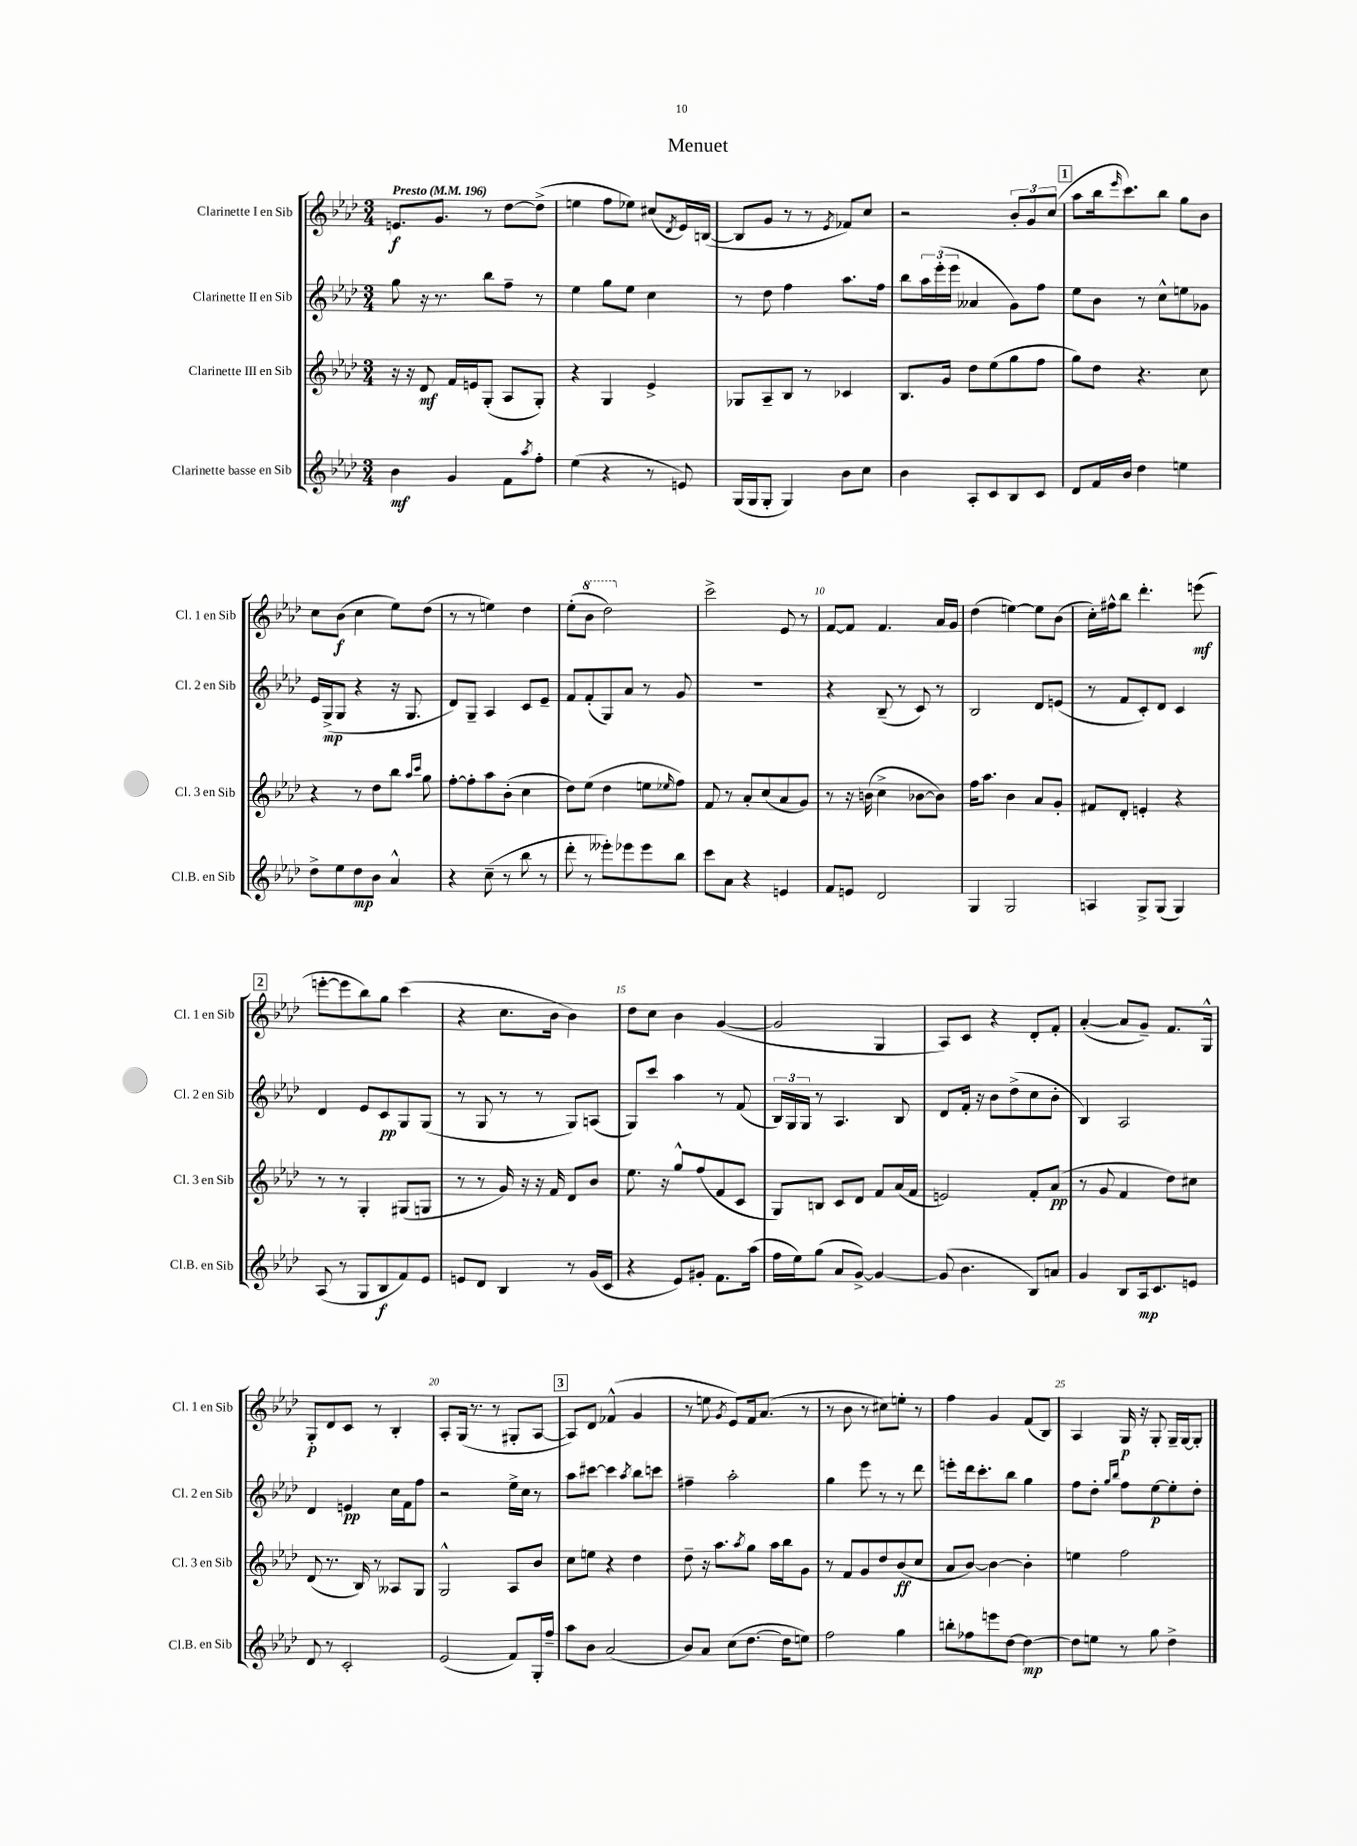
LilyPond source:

\header { title = "Menuet" }
<<
\new StaffGroup <<
\new Staff = "s0" \with { instrumentName = "Clarinette I en Sib" shortInstrumentName = "Cl. 1 en Sib" } {
    \clef treble \key aes \major \numericTimeSignature \time 3/4 \tempo "Presto" 4 = 196
    e'8.\f g'8. r8 des''8~ des''8->( |
    e''4 f''8 ees''8) cis''8( \acciaccatura { des'8 } ees'16) b16~( |
    b8 g'8 r8 r8 \acciaccatura { ees'8 } fes'8) c''8 |
    r2 \tuplet 3/2 { bes'8-. g'8 c''8( } |
    \mark \markup { \box "1" } aes''8 bes''16 \grace { ees'''16 } c'''8.) bes''8 g''8 bes'8 |
    c''8 bes'8\f( c''4 ees''8) des''8( |
    r8 r8 e''4) des''4 |
    ees''8-.( \ottava #1 bes''8 des'''2) \ottava #0 |
    c'''2-> ees'8 r8 |
    f'8~ f'8 f'4. aes'16 g'16 |
    des''4( e''4~) e''8 bes'8( |
    c''16-.) fis''16-^ bes''8 des'''4.-. e'''8\mf( |
    \mark \markup { \box "2" } e'''8~-. e'''8 bes''8) g''8 c'''4( |
    r4 c''8. bes'16 bes'4) |
    des''8 c''8 bes'4 g'4~( |
    g'2 g4 |
    aes8) c'8 r4 des'8-. f'8-. |
    aes'4~-.( aes'8 g'8--) f'8. g16-^ |
    g8-.\p des'8 c'8 r8 bes4-. |
    aes8-. g16( r8. r8 gis8-. aes8~ |
    \mark \markup { \box "3" } aes8) des'8 fes'4-^( g'4 |
    r8 e''8 \acciaccatura { g'8 } ees'8) f'16 aes'8.( r8 |
    r8 bes'8 r8 cis''8) e''8-. r8 |
    f''4 g'4 f'8( bes8) |
    aes4 g16\p r16 g8-. g16-- g16~ g8-. \bar "|." |
}
\new Staff = "s1" \with { instrumentName = "Clarinette II en Sib" shortInstrumentName = "Cl. 2 en Sib" } {
    \clef treble \key aes \major \numericTimeSignature \time 3/4
    g''8 r16 r8. bes''8 f''8-- r8 |
    ees''4 g''8 ees''8 c''4 |
    r8 des''8 f''4 aes''8. f''16 |
    bes''8 \tuplet 3/2 { aes''16 ees'''16-.( ees'''16 } aeses'4 g'8) f''8 |
    \mark \markup { \box "1" } ees''8 bes'8 r8 c''8-^ e''8 ges'8 |
    ees'16 g16->\mp( g8 r4 r16 g8. |
    des'8) g8-- aes4 c'8 ees'8-- |
    f'8 f'8-.( g8) aes'8 r8 g'8 |
    R2. |
    r4 bes8--( r8 c'8) r8 |
    bes2 des'8 e'8( |
    r8 f'8 c'8-.) des'8 c'4 |
    \mark \markup { \box "2" } des'4 ees'8 c'8\pp g8 g8( |
    r8 g8 r8 r8 g8) a8( |
    g8) c'''8 aes''4 r8 f'8( |
    \tuplet 3/2 { bes16) g16 g16 } r8 aes4. bes8 |
    des'8 f'16-. r16 bes'8 des''8->( c''8 bes'8-. |
    bes4) aes2 |
    des'4 e'4\pp c''16 f'16 f''8 |
    r2 ees''16-> c''16 r8 |
    \mark \markup { \box "3" } aes''8 cis'''8~ cis'''4 \acciaccatura { aes''8 } bes''8 c'''8 |
    fis''4-- aes''2-. |
    g''4 ees'''8 r8 r8 des'''8 |
    e'''8-. des'''16 c'''8.-. bes''8 g''4 |
    f''8 des''8-. \grace { g''16 bes''16 } f''8 ees''8~\p ees''8-. des''8-. \bar "|." |
}
\new Staff = "s2" \with { instrumentName = "Clarinette III en Sib" shortInstrumentName = "Cl. 3 en Sib" } {
    \clef treble \key aes \major \numericTimeSignature \time 3/4
    r16 r16 des'8\mf f'16 e'16 g8-.( aes8 g8-.) |
    r4 g4 ees'4-> |
    ges8 aes8-- bes8 r8 ces'4 |
    bes8. g'16 des''8 ees''8( g''8 f''8 |
    \mark \markup { \box "1" } g''8) des''8 r4. c''8 |
    r4 r8 des''8 bes''8 \grace { aes''16 c'''16 } g''8 |
    f''8~-. f''8-. aes''8 bes'8-.( c''4 |
    des''8) ees''8( des''4 e''8 \grace { ees''16 } f''8) |
    f'8 r8 aes'8-. c''8( aes'8 g'8) |
    r8 r16 b'16( c''4-> bes'8~ bes'8) |
    f''16 aes''8. bes'4 aes'8 g'8-. |
    fis'8 des'8-. e'4-. r4 |
    \mark \markup { \box "2" } r8 r8 g4-. gis8( g8 |
    r8 r8 g'16) r16 r16 f'16 des'8 bes'8 |
    ees''8. r16 g''8-^ f''8( f'8 c'8 |
    g8) b8 c'8 des'8 f'8 aes'16( f'16 |
    e'2) f'8-. aes'8\pp( |
    r8 g'8 f'4 des''8) cis''8 |
    des'8( r8. bes16) r8 aeses8 g8 |
    g2-^ aes8 bes'8 |
    \mark \markup { \box "3" } c''8 e''8 r4 des''4 |
    des''8-- r16 aes''8. \acciaccatura { aes''8 } g''8 aes''16 bes''16 g'8 |
    r8 f'8 g'8 des''8 bes'8\ff( c''8 |
    aes'8 bes'8~) bes'4~ bes'4-. |
    e''4 f''2 \bar "|." |
}
\new Staff = "s3" \with { instrumentName = "Clarinette basse en Sib" shortInstrumentName = "Cl.B. en Sib" } {
    \clef treble \key aes \major \numericTimeSignature \time 3/4
    bes'4\mf g'4 f'8 \acciaccatura { aes''8 } f''8-. |
    ees''4( r4 r8 e'8) |
    g16( g16 g8-. g4) bes'8 c''8 |
    bes'4 aes8-. c'8 bes8 c'8 |
    \mark \markup { \box "1" } des'8 f'16 bes'16 des''4 e''4 |
    des''8-> ees''8 des''8\mp bes'8 aes'4-^ |
    r4 c''8--( r8 bes''8 r8 |
    des'''8-. r8 eeses'''8-.) ees'''8 ees'''8 bes''8 |
    c'''8 aes'8 r4 e'4 |
    f'8 e'8 des'2 |
    g4 g2 |
    a4 g8-> g8( g4) |
    \mark \markup { \box "2" } aes8( r8 g8 bes8\f f'8) ees'8 |
    e'8 des'8 bes4 r8 g'16( c'16 |
    r4 ees'8) gis'8-. f'8. aes''16( |
    f''16 ees''16) g''8( aes'8 g'8~->) g'4~ |
    g'8( bes'4. bes8) a'8 |
    g'4 bes8 aes16\mp c'8. e'8 |
    des'8 r8 c'2-. |
    ees'2( f'8) g16-. f''16-- |
    \mark \markup { \box "3" } aes''8 bes'8 aes'2( |
    bes'8) aes'8 c''8( des''8.~ des''16 e''8) |
    f''2 g''4 |
    b''8-. fes''8 e'''8 des''8~ des''4~\mp |
    des''8 e''8 r8 g''8 des''4-> \bar "|." |
}
>>
>>
\layout { \context { \Score \override BarNumber.break-visibility = ##(#f #t #t) barNumberVisibility = #(every-nth-bar-number-visible 5) } }
